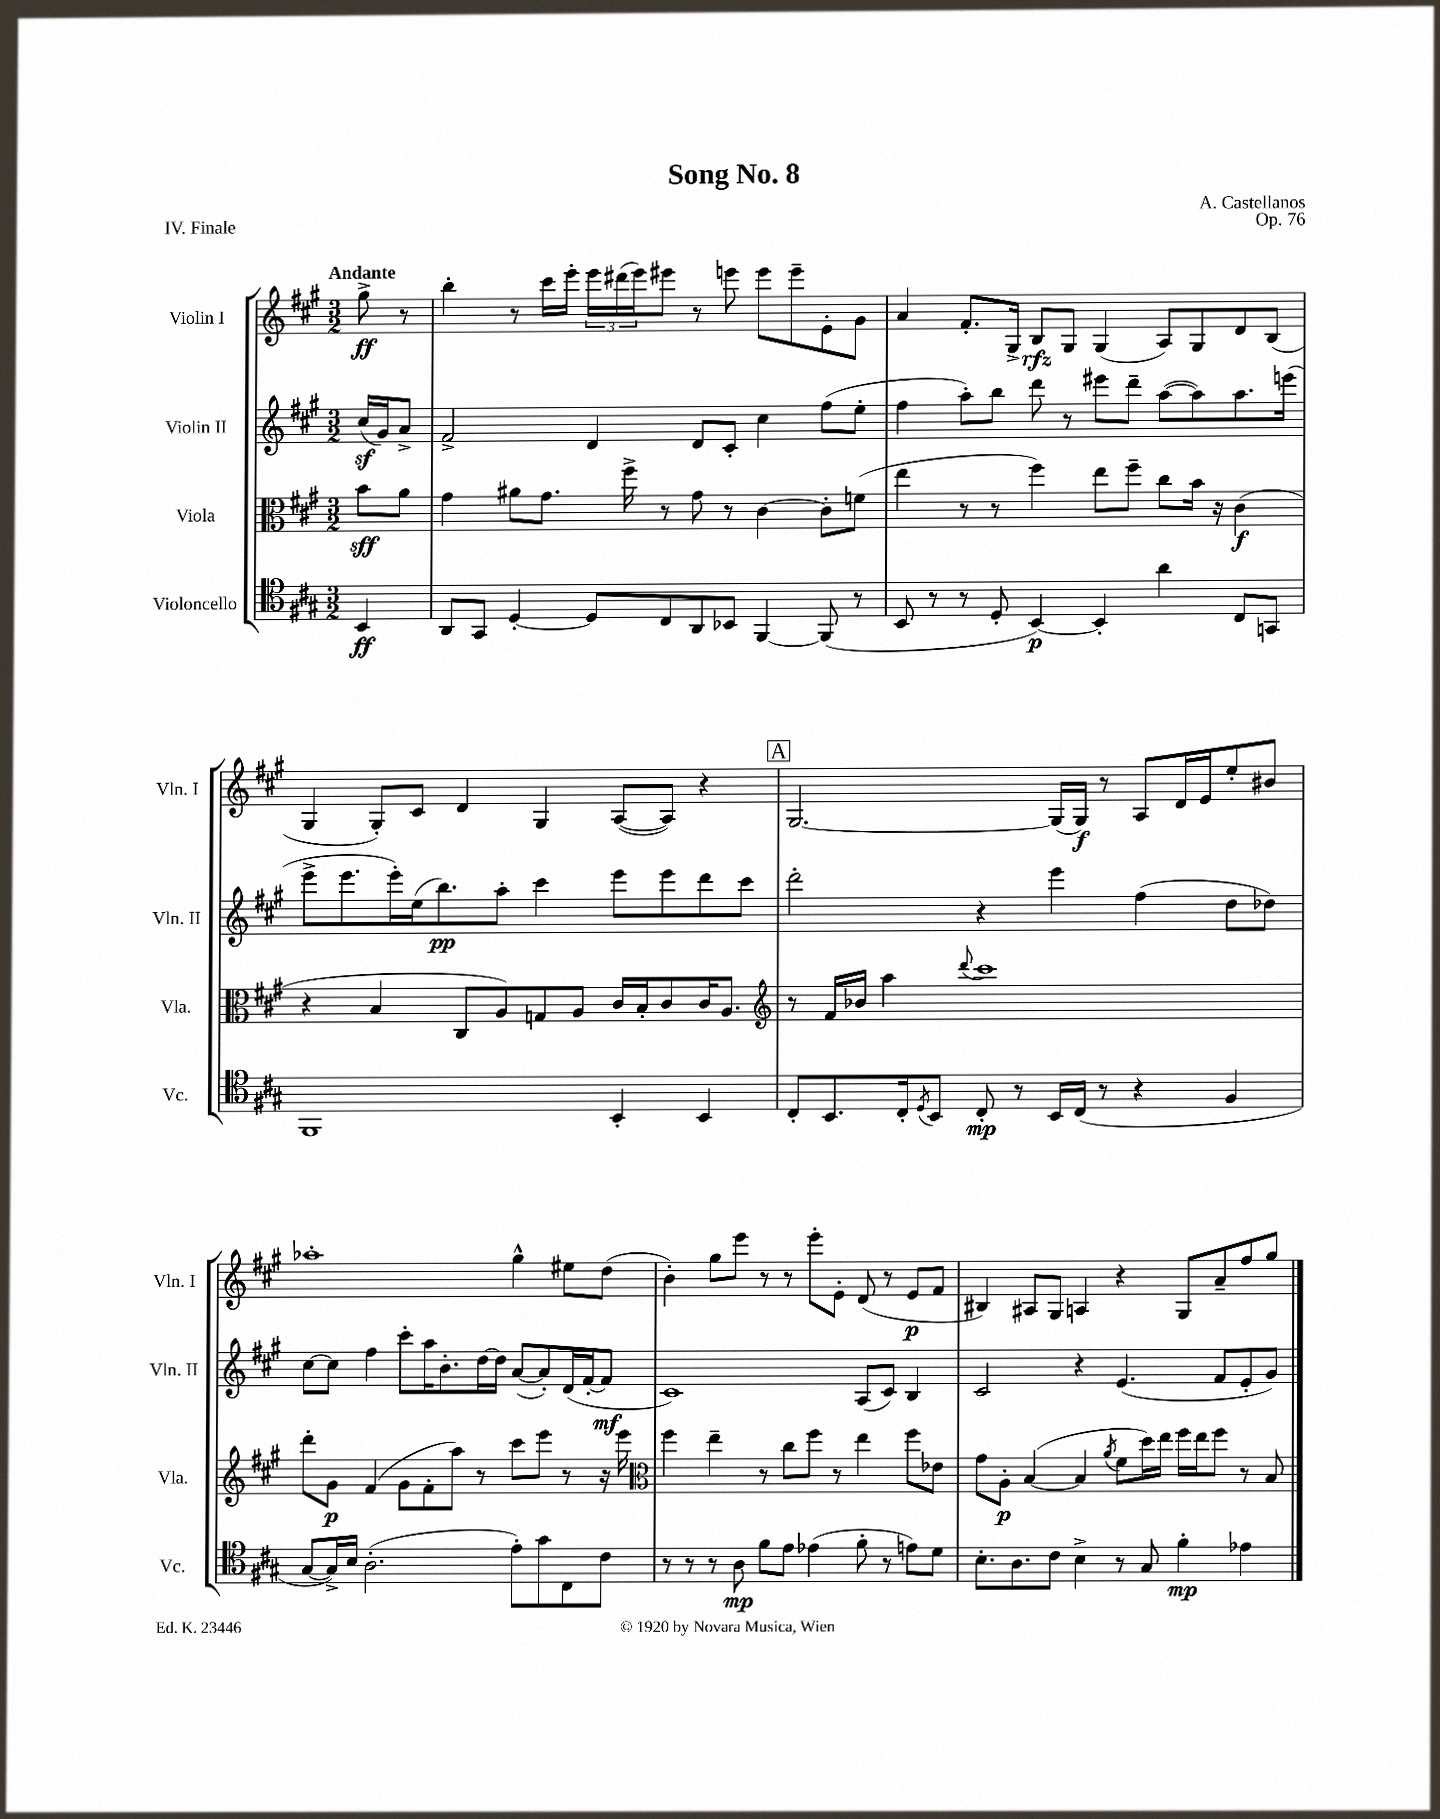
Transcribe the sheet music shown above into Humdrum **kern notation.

**kern	**dynam	**kern	**dynam	**kern	**dynam	**kern	**dynam
*part4	*part4	*part3	*part3	*part2	*part2	*part1	*part1
*staff4	*staff4	*staff3	*staff3	*staff2	*staff2	*staff1	*staff1
*I"Violoncello	*	*I"Viola	*	*I"Violin II	*	*I"Violin I	*
*I'Vc.	*	*I'Vla.	*	*I'Vln. II	*	*I'Vln. I	*
*clefC4	*	*clefC3	*	*clefG2	*	*clefG2	*
*k[f#c#g#]	*	*k[f#c#g#]	*	*k[f#c#g#]	*	*k[f#c#g#]	*
*M3/2	*	*M3/2	*	*M3/2	*	*M3/2	*
=	=	=	=	=	=	=	=
!	!	!	!	!	!	!LO:TX:a:B:t=Andante	!
4BB/	ff	8b\L	sff	(16cc#z/LL	.	8gg#^\	ff
.	.	.	.	16g#/J)	.	.	.
.	.	8a\J	.	8a^/J	.	8r	.
=1	=1	=1	=1	=1	=1	=1	=1
8AA/L	.	4g#\	.	2f#^/	.	4bb'\	.
8GG#/J	.	.	.	.	.	.	.
[4D'/	.	8a#X\L	.	.	.	8r	.
.	.	8.g#\J	.	.	.	16ccc#\LL	.
.	.	.	.	.	.	16eee'\JJ	.
8D/L]	.	.	.	4d/	.	24eee\LL	.
.	.	.	.	.	.	(24ddd#X\	.
.	.	16ff#^\	.	.	.	.	.
.	.	.	.	.	.	24eee\J)	.
8C#/	.	8r	.	.	.	8eee#X\J	.
8AA/	.	8g#\	.	8d/L	.	8r	.
8BB-X/J	.	8r	.	8c#'/J	.	8eeen\	.
[4FF#/	.	[4c#\	.	4cc#\	.	8eee\L	.
.	.	.	.	.	.	8eee~\	.
(8FF#/]	.	8c#'\L]	.	(8ff#\L	.	8e'\	.
8r	.	(8fn\J	.	8ee'\J	.	8g#\J	.
=2	=2	=2	=2	=2	=2	=2	=2
8BB/	.	4ee\	.	4ff#\	.	4a/	.
8r	.	.	.	.	.	.	.
8r	.	8r	.	8aa'\L)	.	8.f#'/L	.
8D'/	.	8r	.	8bb\J	.	.	.
.	.	.	.	.	.	16G#^/Jk	.
[4BB/)	p	4ff#\)	.	8ddd\	.	8B/L	rfz
.	.	.	.	8r	.	8G#/J	.
4BB'/]	.	8ee\L	.	8eee#X\L	.	(4G#/	.
.	.	8ff#~\J	.	8ddd~\J	.	.	.
4a\	.	8cc#\L	.	([8aa\L	.	8A/L)	.
.	.	16b\Jk	.	8aa\])	.	8G#/	.
.	.	16r	.	.	.	.	.
8C#/L	.	(4c#\	f	8.aa\	.	8d/	.
8GGn/J	.	.	.	.	.	(8B/J	.
.	.	.	.	(16eeen\Jk	.	.	.
!!LO:LB:g=z
=3	=3	=3	=3	=3	=3	=3	=3
1FF#	.	4r	.	8eee^\L	.	4G#/	.
.	.	.	.	8.eee\	.	.	.
.	.	4B/	.	.	.	8G#'/L)	.
.	.	.	.	16eee'\L)	.	.	.
.	.	.	.	(16ee\J	.	8c#/J	.
.	.	.	.	8.bb\)	pp	.	.
.	.	8C#/L	.	.	.	4d/	.
.	.	8A/)	.	8aa'\J	.	.	.
.	.	8Gn/	.	4ccc#\	.	4G#/	.
.	.	8A/J	.	.	.	.	.
4BB'/	.	16c#/LL	.	8eee\L	.	([8A/L	.
.	.	16B'/J	.	.	.	.	.
.	.	8c#/	.	8eee\	.	8A/J])	.
4BB/	.	16c#/K	.	8ddd\	.	4r	.
.	.	8.A/J	.	.	.	.	.
.	.	.	.	8ccc#\J	.	.	.
!!LO:REH:place=s1:t=A
=4	=4	=4	=4	=4	=4	=4	=4
*	*	*clefG2	*	*	*	*	*
8C#'/L	.	8r	.	2ddd'\	.	[2.G#/	.
8.BB/	.	16f#/LL	.	.	.	.	.
.	.	16b-X/JJ	.	.	.	.	.
.	.	4aa\	.	.	.	.	.
16C#'/k	.	.	.	.	.	.	.
8qD/	.	.	.	.	.	.	.
8BB/J	.	.	.	.	.	.	.
.	.	8qqddd/	.	.	.	.	.
8C#'/	mp	1ccc#	.	4r	.	.	.
8r	.	.	.	.	.	.	.
16BB/LL	.	.	.	4eee\	.	(16G#/LL]	.
(16C#/JJ	.	.	.	.	.	16G#/JJ)	f
8r	.	.	.	.	.	8r	.
4r	.	.	.	(4ff#\	.	8A/L	.
.	.	.	.	.	.	16d/L	.
.	.	.	.	.	.	16e/J	.
4F#/	.	.	.	8dd\L	.	8ee'/	.
.	.	.	.	8dd-X\J)	.	8b#X/J	.
!!LO:LB:g=z
=5	=5	=5	=5	=5	=5	=5	=5
[8G#/L	.	8ddd'\L	.	[8cc#\L	.	1aa-X'	.
16G#^/L])	.	8g#\J	p	8cc#\J]	.	.	.
16B/JJ	.	.	.	.	.	.	.
(2.A'\	.	(4f#/	.	4ff#\	.	.	.
.	.	8g#\L	.	8ccc#'\L	.	.	.
.	.	8f#'\	.	16aa\K	.	.	.
.	.	.	.	8.b'\	.	.	.
.	.	8aa\J)	.	.	.	.	.
.	.	8r	.	[16dd\L	.	.	.
.	.	.	.	16dd\JJ]	.	.	.
8e'\L)	.	8ccc#\L	.	([8a/L	.	4gg#^^\	.
8g#\	.	8eee\J	.	8a'/])	.	.	.
8C#\	.	8r	.	(16d/L	.	8ee#X\L	.
.	.	.	.	[16f#'/J	.	.	.
8c#\J	.	16r	.	8f#/J]	mf	(8dd\J	.
.	.	16eee\	.	.	.	.	.
=6	=6	=6	=6	=6	=6	=6	=6
*	*	*clefC3	*	*	*	*	*
8r	.	4ff#\	.	1c#)	.	4b'\)	.
8r	.	.	.	.	.	.	.
8r	.	4ee~\	.	.	.	8gg#\L	.
8A\	mp	.	.	.	.	8eee\J	.
8f#\L	.	8r	.	.	.	8r	.
8e\J	.	8cc#\L	.	.	.	8r	.
(4e-X\	.	8ff#\J	.	.	.	8eee'\L	.
.	.	8r	.	.	.	8e'\J	.
8f#'\	.	4ee\	.	(8A/L	.	(8d/	.
8r	.	.	.	8c#/J)	.	8r	.
8en\L)	.	8ff#\L	.	4B/	.	8e/L	p
8d\J	.	8e-X\J	.	.	.	8f#/J	.
=7	=7	=7	=7	=7	=7	=7	=7
8.B'\L	.	8g#\L	.	2c#/	.	4B#X/)	.
.	.	8A'\J	p	.	.	.	.
8.A\	.	.	.	.	.	.	.
.	.	([4B/	.	.	.	8A#X/L	.
8c#\J	.	.	.	.	.	8G#/J	.
4B^\	.	4B/]	.	4r	.	4An/	.
.	.	8qa/	.	.	.	.	.
8r	.	8f#\L	.	(4.e/	.	4r	.
8G#/	.	16dd\L)	.	.	.	.	.
.	.	16ee\JJ	.	.	.	.	.
4f#'\	mp	16ff#\LL	.	.	.	8G#/L	.
.	.	16ee\J	.	.	.	.	.
.	.	8ff#\J	.	8f#/L	.	8a~/	.
4e-X\	.	8r	.	8e'/	.	8ff#/	.
.	.	8B/	.	8g#/J)	.	8gg#/J	.
==	==	==	==	==	==	==	==
*-	*-	*-	*-	*-	*-	*-	*-
